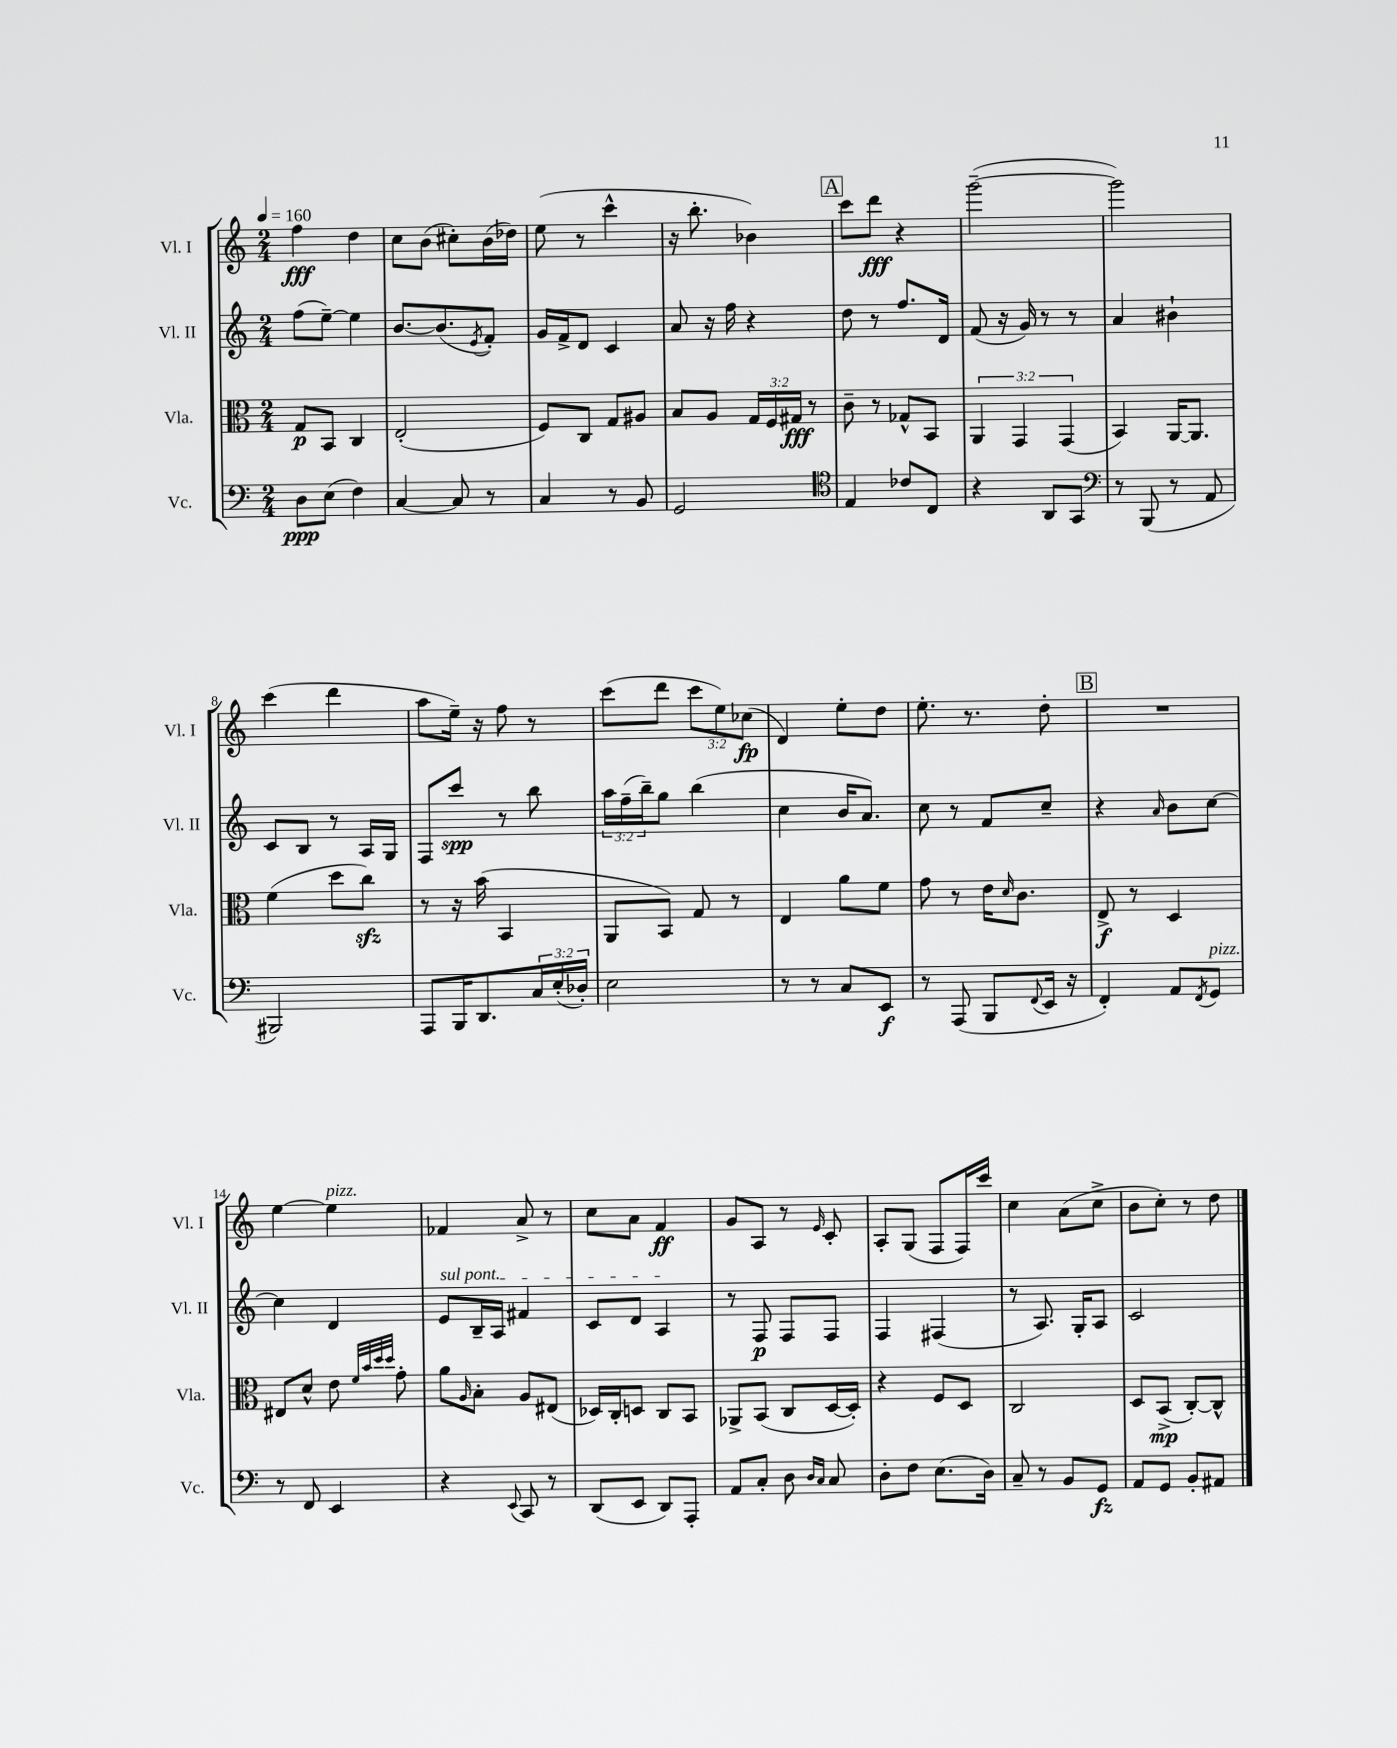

**kern	**kern	**kern	**kern
*staff4	*staff3	*staff2	*staff1
*clefF4	*clefC3	*clefG2	*clefG2
*k[]	*k[]	*k[]	*k[]
*M2/4	*M2/4	*M2/4	*M2/4
*MM160	*MM160	*MM160	*MM160
8D\L	8G/L	(8ff\L	4ff\
(8E\J	8BB/J	[8ee~\J)	.
4F\)	4C/	4ee\]	4dd\
=	=	=	=
[4C/	(2E'/	[8.b/L	8cc\L
.	.	.	(8b\J
.	.	(8.b/]	.
8C/]	.	.	8cc#'\L)
.	.	8qe/	.
8r	.	8f'/J)	(16b\L
.	.	.	16dd-\JJ)
=	=	=	=
4C/	8F/L)	16g/LL	(8ee\
.	.	16f^/J	.
.	8C/J	8d/J	8r
8r	8G/L	4c/	4ccc^^\
8BB/	8A#/J	.	.
=	=	=	=
2GG/	8B/L	8a/	16r
.	.	.	8.bb'\
.	8A/J	16r	.
.	.	16ff\	.
.	24G/LL	4r	4b-\)
.	24F/	.	.
.	24G#/JJ	.	.
.	8r	.	.
=	=	=	=
*clefC4	*	*	*
4E/	8c~\	8dd\	8ccc\L
.	8r	8r	8ddd\J
8c-/L	8G-^^/L	8.ff/L	4r
8C/J	8BB/J	.	.
.	.	16d/Jk	.
=	=	=	=
4r	6AA/	(8f/	([2ggg~\
.	.	16r	.
.	6GG/	.	.
.	.	16g/)	.
8AA/L	.	8r	.
.	(6GG/	.	.
8GG/J	.	8r	.
=	=	=	=
*clefF4	*	*	*
8r	4BB/)	4a/	2ggg\])
(8BBB/	.	.	.
8r	[16AA/LK	4b#`\	.
.	8.AA/]J	.	.
8AA/	.	.	.
=	=	=	=
2BBB#/)	(4f\	8c/L	(4ccc\
.	.	8B/J	.
.	8dd\L	8r	4ddd\
.	8cc\J)	16A/LL	.
.	.	16G/JJ	.
=	=	=	=
8AAA/L	8r	8F/L	8aa\L
16BBB/K	16r	8ccc/J	16ee~\Jk)
8.DD/	(16b\	.	16r
.	4BB/	8r	8ff\
24C/L	.	8bb\	8r
(24E'/	.	.	.
24D-'/JJ)	.	.	.
=	=	=	=
2E\	8AA/L	24aa\LL	(8ccc\L
.	.	(24ff~\	.
.	.	24bb~\J)	.
.	8BB/J)	8gg\J	8ddd\J
.	8G/	(4bb\	12ccc\L
.	.	.	12ee\)
.	8r	.	.
.	.	.	(12cc-\J
=	=	=	=
8r	4E/	4cc\	4d/)
8r	.	.	.
8C/L	8a\L	16b/LK	8ee'\L
.	.	8.a/J)	.
8EE/J	8f\J	.	8dd\J
=	=	=	=
8r	8g\	8cc\	8.ee'\
(8AAA/	8r	8r	.
.	.	.	8.r
8BBB/L	16e\LK	8f/L	.
.	16qqd/	.	.
.	8.c\J	.	.
8qqFF/	.	.	.
16EE/Jk	.	8cc~/J	8dd'\
16r	.	.	.
=	=	=	=
4FF'/)	8E^/	4r	2r
.	8r	.	.
.	.	16qqa/	.
8AA/L	4D/	8b\L	.
8qFF/	.	.	.
8GG/J	.	[8cc\J	.
=	=	=	=
8r	8E#/L	4cc\]	[4ee\
8FF/	8d^^/J	.	.
4EE/	8e\	4d/	4ee\]
.	32qqf/LLL	.	.
.	32qqb/	.	.
.	32qqdd/	.	.
.	32qqdd/JJJ	.	.
.	8g'\	.	.
=	=	=	=
4r	8a\L	8e/L	4f-/
.	16qqA/	.	.
.	8B'\J	16B~/L	.
.	.	16A/JJ	.
8qqEE/	.	.	.
8CC/	8A/L	4f#/	8a^/
8r	(8E#/J	.	8r
=	=	=	=
(8DD/L	16D-/LL)	8c/L	8cc\L
.	16C'/J	.	.
8EE/J	8D/J	8d/J	8a\J
8DD/L)	8C/L	4A/	4f/
8AAA'/J	8BB/J	.	.
=	=	=	=
8AA/L	8AA-^/L	8r	8g/L
8C'/J	(8BB/J	8F/	8A/J
8D\	8C/L	8F/L	8r
16qqD/LL	.	.	.
16qqC/JJ	.	.	16qqe/
8C/	[16D/L	8F/J	8c'/
.	16D'/]JJ)	.	.
=	=	=	=
8D'\L	4r	4F/	8A'/L
8F\J	.	.	(8G/J
(8.E\L	8F/L	(4F#/	8F/L
.	8D/J	.	16F/L)
16D\Jk)	.	.	16ccc/JJ
=	=	=	=
8C~/	2C/	8r	4cc\
8r	.	8.A/)	.
8BB/L	.	.	(8a\L
.	.	16G'/LK	.
8GG/J	.	8A/J	8cc^\J
=	=	=	=
8AA/L	8D/L	2c/	8b\L
8GG/J	(8BB^/J	.	8cc'\J)
8BB'/L	[8C'/L)	.	8r
8AA#/J	8C^^/]J	.	8dd\
==	==	==	==
*-	*-	*-	*-
